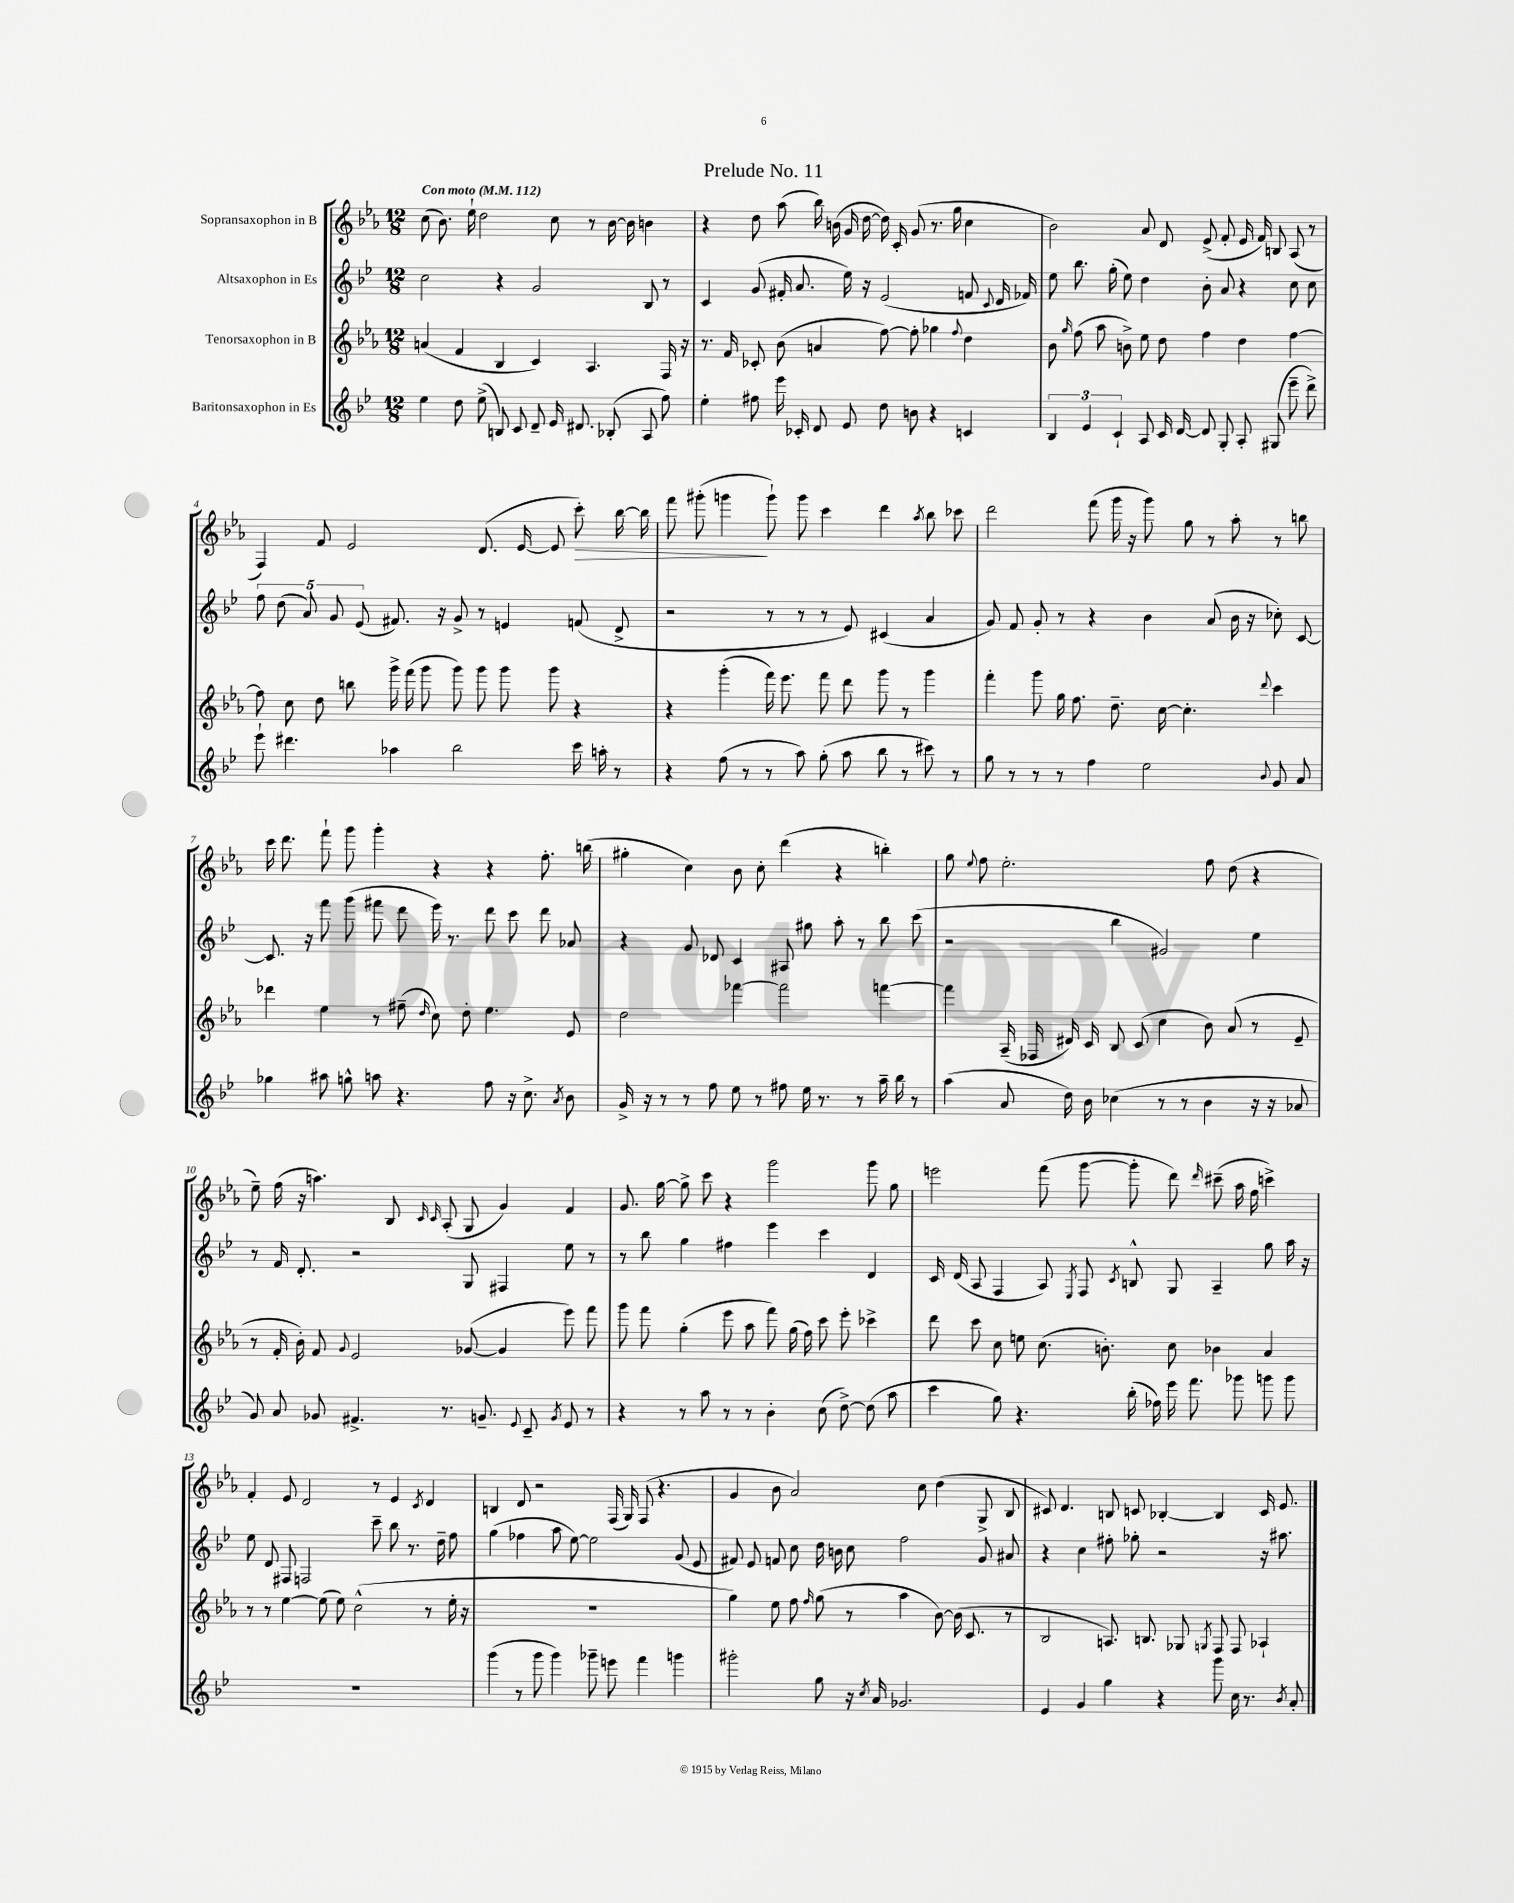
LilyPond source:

\header { title = "Prelude No. 11" }
<<
\new StaffGroup <<
\new Staff = "s0" \with { instrumentName = "Sopransaxophon in B" } {
    \clef treble \key ees \major \numericTimeSignature \time 12/8 \tempo "Con moto" 4 = 112
    \autoBeamOff c''8( bes'8.) ees''16-! d''2 c''8 r8 bes'16~ bes'16 b'4 |
    r4 d''8 aes''8( bes''16) b'16( g'16 d''16~ d''16) c'16-. g'8( r8. g''16 c''4 |
    bes'2) aes'8 d'8 ees'8->( f'8-. ees'16 f'16) b8 aes8( r8 |
    f4) f'8 ees'2 d'8.( ees'16~ ees'8 c'''8-.\>) bes''16~ bes''16 |
    f'''8 gis'''8-.( g'''4\! g'''8-!) g'''8 c'''4 d'''4 \acciaccatura { aes''8 } bes''8 ces'''8 |
    d'''2 f'''8( g'''16 r16 g'''8) g''8 r8 aes''8-. r8 b''8 |
    c'''16 d'''8. f'''8-! g'''8 g'''4-. r4 r4 f''8.-. b''16( |
    gis''4-. c''4) bes'8 c''8-. d'''4( r4 b''4-.) |
    g''8 \appoggiatura { ees''8 } f''8 ees''2.-. f''8 d''8( r4 |
    ees''8--) f''16( r16 a''4.) bes8 \grace { c'16 c'16 } aes8-.( g8 g'4) f'4 |
    g'8. g''16~ g''8-> c'''8 r4 g'''2 g'''8 g''8 |
    e'''2 f'''8( g'''8~ g'''8-. d'''8) \grace { d'''16 } cis'''8--( aes''16 f''16 c'''4->) |
    f'4-. ees'8 d'2 r8 ees'4 \acciaccatura { c'8 } d'4 |
    b4 d'8 r2 f16( g16) f8( r4. |
    g'4 bes'8 aes'2) c''8 d''4( g8-> bes8 |
    cis'8) d'4. b8 c'8 bes4~-. bes4 c'16 ees'8. \bar "|." |
}
\new Staff = "s1" \with { instrumentName = "Altsaxophon in Es" } {
    \clef treble \key bes \major \numericTimeSignature \time 12/8
    \autoBeamOff c''2 r4 g'2 bes8 r8 |
    c'4 g'8( fis'16-. a'8. ees''16) r16 ees'2( f'8 \appoggiatura { c'8 } d'16 fes'16) |
    ees''8 bes''8. g''16-.( ees''8) d''4 bes'8-. a'8 r4 c''8 c''8 |
    \tuplet 5/4 { f''8 d''8( a'8) g'8 ees'8( } fis'8.) r16 g'8-> r8 e'4 f'8( d'8-> |
    r2 r8 r8 r8 ees'8) cis'4( a'4 |
    g'8) f'8 g'8-. r8 r4 bes'4 a'8( bes'16 r16 ces''8-.) c'8~ |
    c'8. r16 f'''8 g'''8( fis'''8 d'''8 ees'''16) r8. d'''8 c'''8 d'''8 aes'8 |
    r4 g'8 des'8 c'4 ais8 gis''8 a''8-. r8 bes''8 c'''8( |
    r2 bes''4 gis'2) ees''4 |
    r8 f'16 d'8.-. r2 g8 fis4 ees''8 r8 |
    r8 bes''8 g''4 fis''4 ees'''4 c'''4 d'4 |
    c'16 d'16( a8 f4 a8) \acciaccatura { ees8 } f8 \acciaccatura { c'8 } b8-^ g8 a4-- g''8 a''16 r16 |
    ees''8 d'8 fis8 f2 c'''8-- bes''8 r8. d''16-- f''8 |
    g''4( fes''4 a''8 ees''8~) ees''2 g'8( ees'8 |
    fis'8) ees'8 f'8 c''8 d''16 b'16 c''8 f''2 g'8 ais'8 |
    r4 c''4 fis''8-. ges''8-. r2 r16 ais''8. \bar "|." |
}
\new Staff = "s2" \with { instrumentName = "Tenorsaxophon in B" } {
    \clef treble \key ees \major \numericTimeSignature \time 12/8
    \autoBeamOff a'4( f'4 bes4 c'4) aes4. f16 r16 |
    r8. f'16 ces'8-. bes'8( a'4 f''8~) f''8-. ges''4 \appoggiatura { f''8 } d''4 |
    bes'8 \grace { g''16 } f''8( aes''8 b'8->) ees''8 d''8 f''4 d''4 f''4~ |
    f''8 c''8 d''8 b''8 g'''16-> f'''16( g'''8 g'''8) g'''8 g'''8 g'''8 r4 |
    r4 g'''4-.( f'''16) ees'''8. f'''8 d'''8 g'''8 r8 g'''4 |
    f'''4-. g'''8 g''16 f''8. d''8.-- c''16~ c''4.-. \appoggiatura { d'''8 } c'''4 |
    des'''4 ees''4 r8 fis''8--( \grace { d''16 } c''8) d''8-. ees''4. ees'8 |
    d''2 fes'''4~ fes'''2 f'''4~ |
    f'''4 aes16--( fes16 dis'16) c'16 bes8 c'8( c''4 bes'8) aes'8( r8 ees'8-- |
    r8 f'16-. bes'16-.) f'8 \appoggiatura { g'8 } ees'2 ges'8~( ges'4 ees'''8) f'''8 |
    g'''8 f'''8 g''4-.( ees'''8 aes''8 f'''8) g''16( f''16) c'''8 ees'''8-. ces'''4-> |
    d'''8 c'''8 c''8 e''8 c''8.( b'8.-.) c''8 bes'4 aes'4 |
    r8 r8 ees''4~ ees''8( ees''8) c''2-^( r8 ees''16-. r16 |
    R1. |
    g''4) ees''8 f''8 \grace { f''16 } g''8( r8 aes''4 bes'8~) bes'16( c'8. r8 |
    bes2 a8.) b8. ges8 \acciaccatura { g8 } f8 f8 aes4-! \bar "|." |
}
\new Staff = "s3" \with { instrumentName = "Baritonsaxophon in Es" } {
    \clef treble \key bes \major \numericTimeSignature \time 12/8
    \autoBeamOff ees''4 d''8 ees''8->( b8) c'8 d'8-- ees'16 dis'8. bes8-.( a8 f''8) |
    ees''4-. fis''8 ees'''16 ces'16-. d'8 ees'8 d''8 b'8 r4 c'4 |
    \tuplet 3/2 { bes4 ees'4 c'4-! } a8 c'16 d'16~ d'8 g8-. a8-. gis8( ees'''8-- d'''8->) |
    ees'''8-! dis'''4. aes''4 bes''2 c'''16 a''16-. r8 |
    r4 f''8( r8 r8 a''8) g''8-.( a''8 bes''8 r8 cis'''8) r8 |
    g''8 r8 r8 r8 f''4 ees''2 \appoggiatura { bes'8 } g'8 a'8 |
    ges''4 ais''8 g''8-^ a''8 r4. f''8 r16 c''8.-> \acciaccatura { a'8 } bes'8 |
    g'16-> r16 r8 r8 f''8 ees''8 r8 fis''8 ees''16 r8. r8 a''16-- bes''16 r8 |
    a''4( a'8 d''16) bes'16 ces''4( r8 r8 bes'4 r16 r16 aes'8 |
    g'8) a'8 ges'8 fis'4.-> r8. g'8.-- \appoggiatura { ees'8 } c'8-- \acciaccatura { g'8 } ees'8 r8 |
    r4 r8 a''8 r8 r8 bes'4-. c''8( d''8~->) d''8( a''8 |
    c'''4 g''8) r4. bes''16-.( fes''16) ees'''16 f'''8. ges'''8 g'''8 g'''8 |
    R1. |
    g'''4( r8 g'''8 g'''4) ges'''8-- e'''8 f'''4 g'''4 |
    gis'''2-. g''8 r16 \acciaccatura { c''8 } a'16 ges'2. |
    ees'4 g'4 g''4 r4 g'''8 c''16 r8. \acciaccatura { bes'8 } a'8-. \bar "|." |
}
>>
>>
